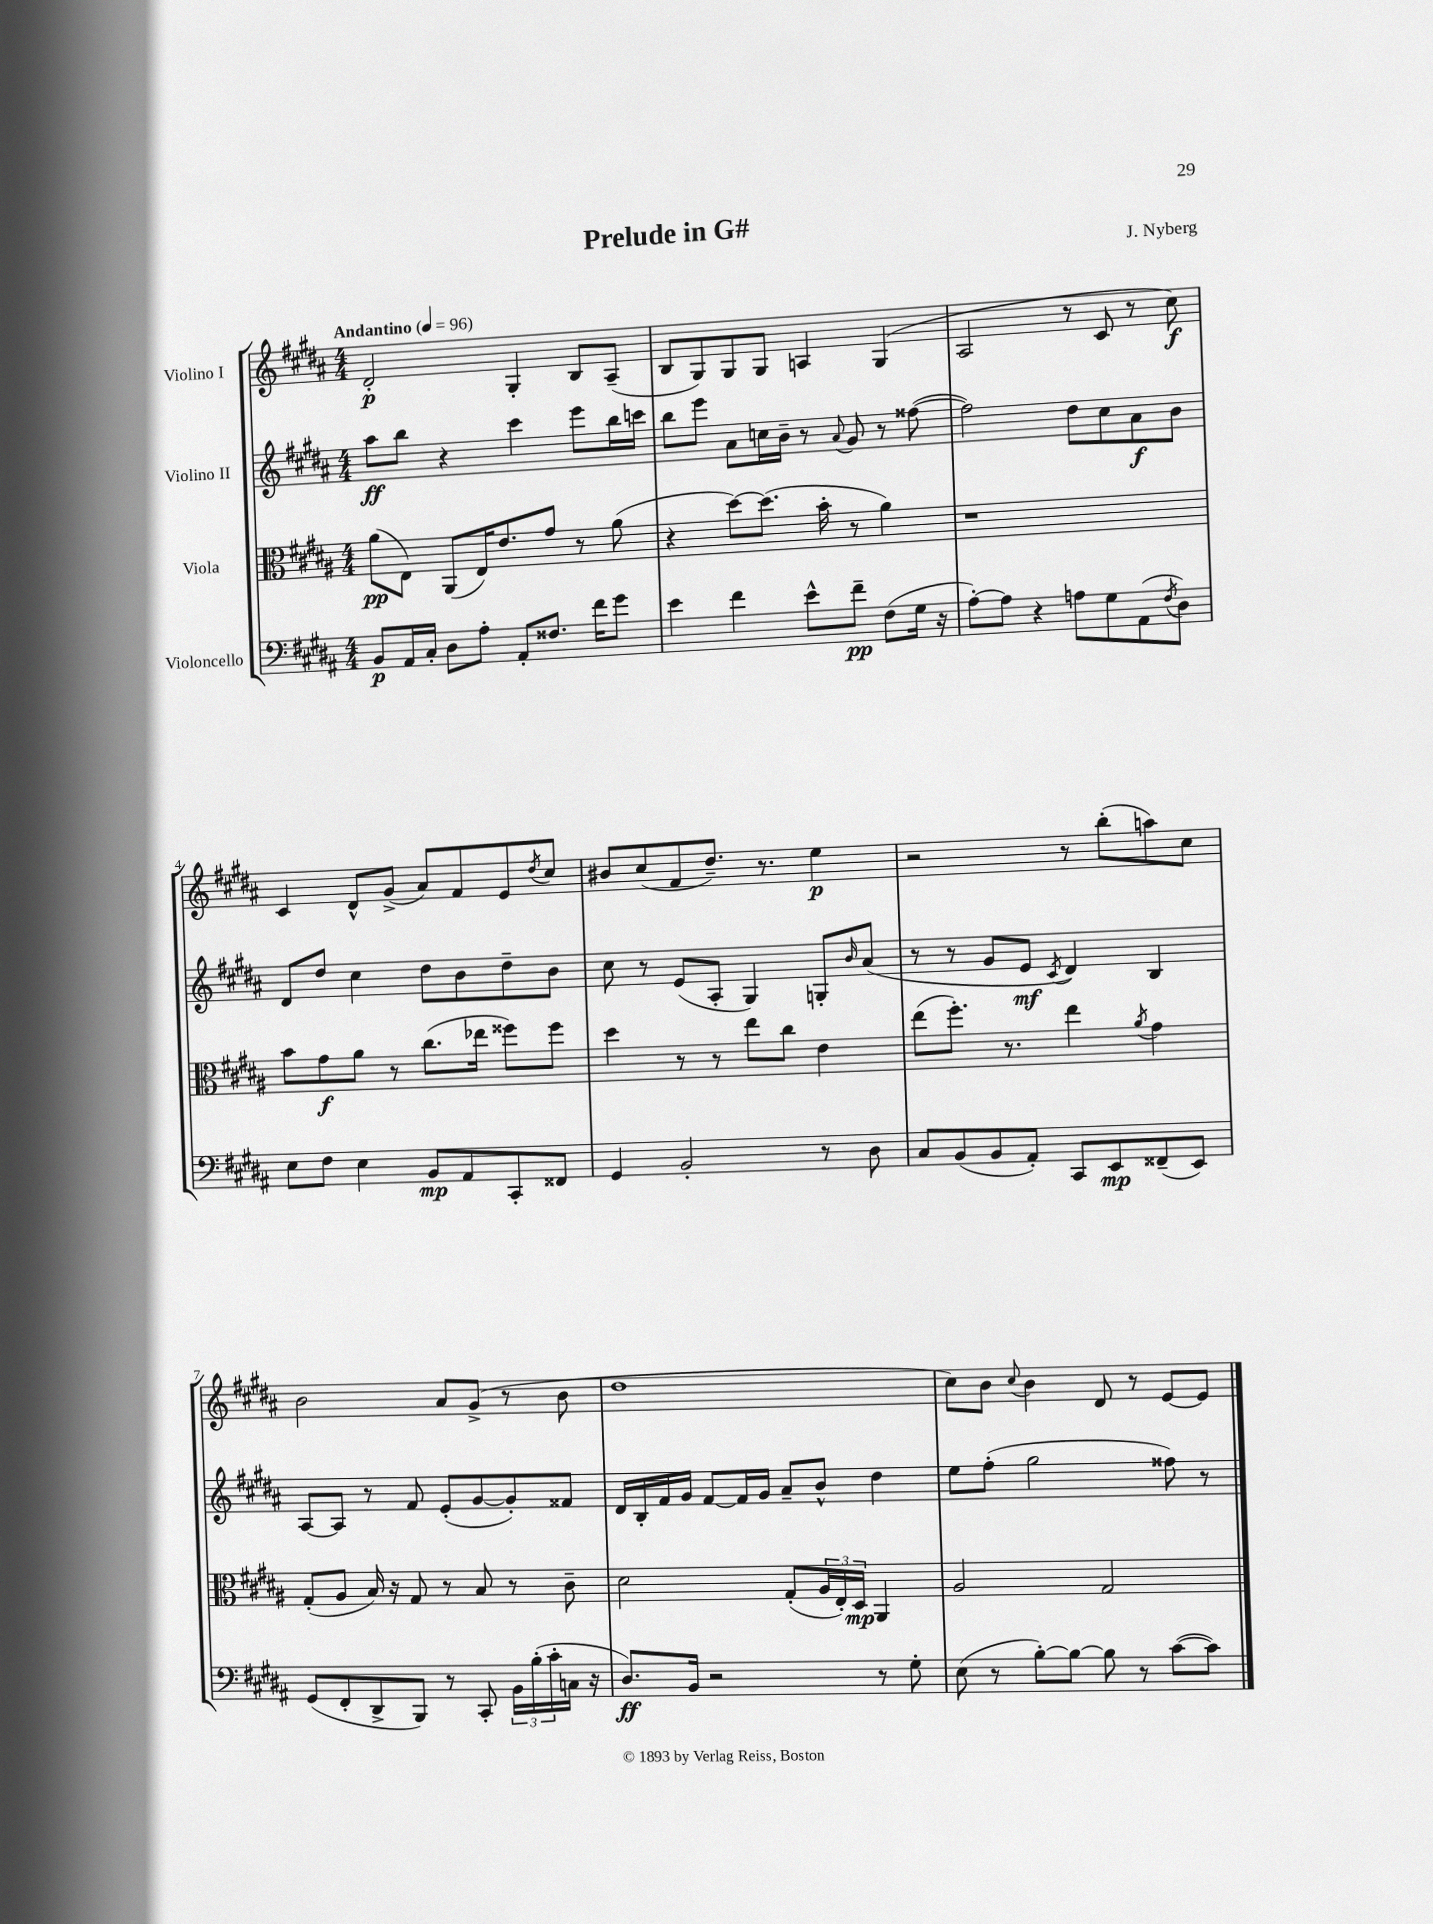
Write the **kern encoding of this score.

**kern	**kern	**kern	**kern
*staff4	*staff3	*staff2	*staff1
*clefF4	*clefC3	*clefG2	*clefG2
*k[f#c#g#d#a#]	*k[f#c#g#d#a#]	*k[f#c#g#d#a#]	*k[f#c#g#d#a#]
*M4/4	*M4/4	*M4/4	*M4/4
*MM96	*MM96	*MM96	*MM96
8BB	(8a#	8aa#	2d#'
16AA#	8E)	8bb	.
16C#'	.	.	.
8D#	(8AA#	4r	.
8A#'	16E)	.	.
.	8.e	.	.
8AA#'	.	4ccc#	4G#'
8.F##	8g#	.	.
.	8r	8eee	8B
16f#	.	.	.
8g#	(8a#	16bb	(8A#~
.	.	16ccc	.
=	=	=	=
4e	4r	8bb	8B
.	.	8eee	8G#)
4f#	[8dd#)	8a#	8G#
.	(8.dd#]	16cc	8G#
.	.	16b~	.
8e^^	.	8r	4A
.	16b'	.	.
.	.	8qqa#	.
8f#~	8r	8g#	.
(8F#	4a#)	8r	(4G#
16G#	.	([8ff##	.
16r	.	.	.
=	=	=	=
[8A#')	1r	2ff##])	2A#
8A#]	.	.	.
4r	.	.	.
8A	.	8dd#	8r
8G#	.	8cc#	8c#
(8AA#	.	8a#	8r
8qF#	.	.	.
8D#)	.	8b	8cc#)
=	=	=	=
8E	8b	8d#	4c#
8F#	8g#	8dd#	.
4E	8a#	4cc#	8d#^^
.	8r	.	(8g#^
8BB	(8.cc#	8dd#	8a#)
8AA#	.	8b	8f#
.	16ee-	.	.
8CC#'	8ff##)	8dd#~	8e
.	.	.	8qdd#
8FF##	8ff##	8b	8cc#
=	=	=	=
4GG#	4dd#	8cc#	8b#
.	.	8r	(8cc#
2BB'	8r	(8e	8f#
.	8r	8A#'	8.dd#~)
.	8ee	4G#)	.
.	.	.	8.r
.	8cc#	.	.
8r	4e	8G'	4ee
.	.	16qqb	.
8D#	.	(8a#	.
=	=	=	=
8C#	(8ee	8r	2r
(8BB	8.ff#')	8r	.
8BB	.	8g#	.
.	8.r	.	.
8AA#')	.	8e	.
.	.	8qc#	.
8CC#	4ee	4d#)	8r
8EE	.	.	(8bb'
.	8qa#	.	.
(8FF##~	4g#	4B	8aa)
8EE)	.	.	8cc#
=	=	=	=
(8GG#	(8G#'	[8A#	2b
8FF#'	8A#	8A#]	.
8DD#^	16B)	8r	.
.	16r	.	.
8BBB)	8G#	8f#	.
8r	8r	(8e'	8a#
8CC#'	8B	[8g#	(8g#^
24BB	8r	8g#'])	8r
(24B'	.	.	.
24c#'	.	.	.
16C	8c#~	8f##	8b
16r	.	.	.
=	=	=	=
8.D#)	2d#	16d#	1dd#
.	.	16B'	.
.	.	16f#	.
16BB	.	16g#	.
2r	.	[8f#	.
.	.	16f#]	.
.	.	16g#	.
.	(8G#'	8a#~	.
.	24A#	8b^^	.
.	24E')	.	.
.	24D#	.	.
8r	4AA#	4dd#	.
8G#'	.	.	.
=	=	=	=
(8E	2A#	8ee	8cc#)
8r	.	(8ff#'	8b
.	.	.	8qqcc#
[8B')	.	2gg#	4b
8B_	.	.	.
8B]	2G#	.	8d#
8r	.	.	8r
([8c#	.	8ff##)	[8e
8c#])	.	8r	8e]
==	==	==	==
*-	*-	*-	*-
